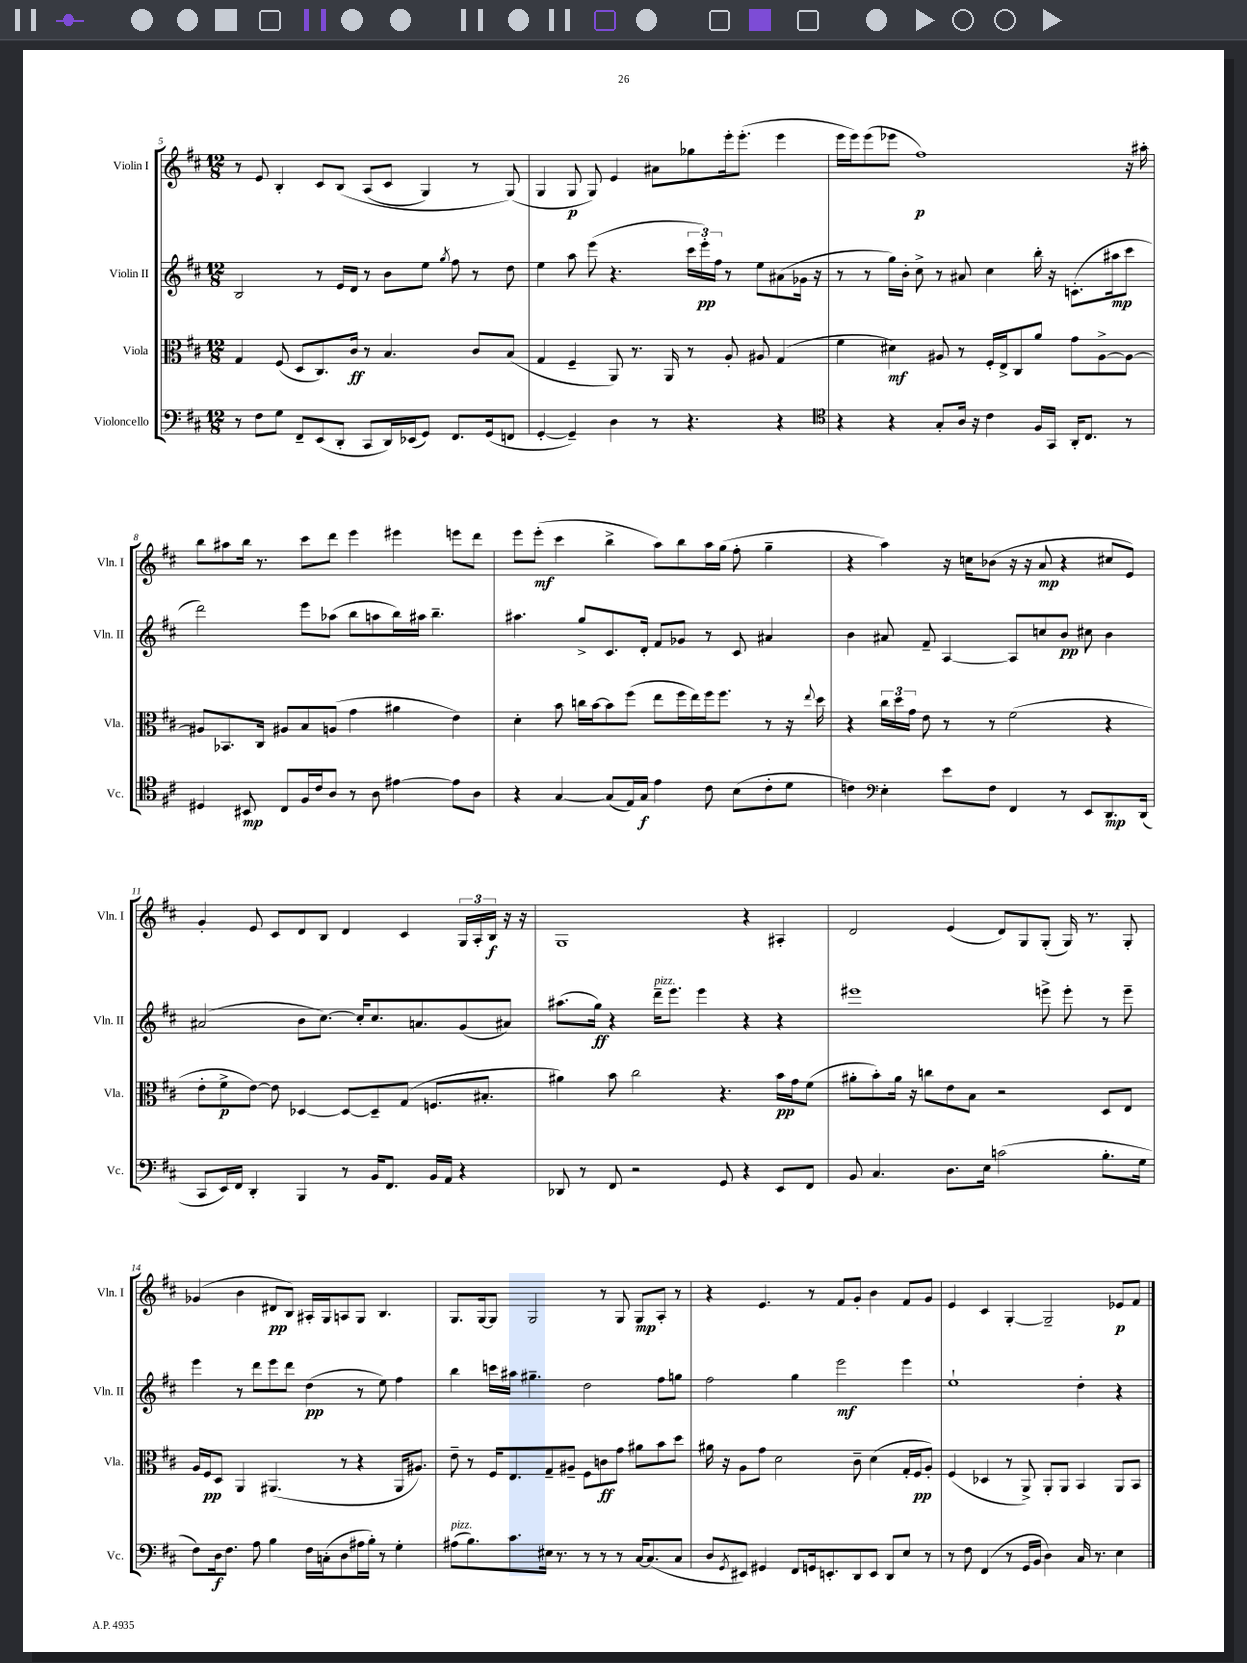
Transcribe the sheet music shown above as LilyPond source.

<<
\new StaffGroup <<
\new Staff = "s0" \with { instrumentName = "Violin I" shortInstrumentName = "Vln. I" } {
    \clef treble \key d \major \numericTimeSignature \time 12/8
    r8 e'8 b4-. cis'8 b8\( a8( cis'8 g4) r8 g8(\) |
    g4 g8\p g8) e'4 ais'8 ges''8 e'''16-. e'''8.-.( e'''4 |
    e'''16 e'''16) e'''8( ees'''8 fis''1\p) r16 ais''16-. |
    b''8 ais''8 b''16 r8. cis'''8 d'''8 e'''4 eis'''4 e'''8 d'''8 |
    e'''8 e'''8-.\mf( cis'''4 b''4-> a''8) b''8 a''16 g''16( fis''8-. g''4-- |
    r4 a''4) r16 c''16 bes'8( r16 r16 a'8\mp r4 cis''8 e'8) |
    g'4-. e'8 cis'8 d'8 b8 d'4 cis'4 \tuplet 3/2 { g16 a16-. b16\f } r16 r16 |
    g1 r4 ais4-. |
    d'2 e'4( d'8) g8 g8-.( g16) r8. g8-. |
    ges'4( b'4 dis'8\pp b8) ais16-. g16 a8 g8 b4. |
    g8. g16~ g8 g2 r8 g8 g8\mp a8-. r8 |
    r4 e'4. r8 fis'8 g'8-. b'4 fis'8 g'8 |
    e'4 cis'4 g4~-. g2-- ees'8\p fis'8 \bar "|." |
}
\new Staff = "s1" \with { instrumentName = "Violin II" shortInstrumentName = "Vln. II" } {
    \clef treble \key d \major \numericTimeSignature \time 12/8
    b2 r8 e'16 d'16 r8 b'8 e''8 \acciaccatura { g''8 } fis''8 r8 d''8 |
    e''4 a''8 e'''8( r4. \tuplet 3/2 { cis'''16 e'''16-.\pp) fis''16 } r8 e''8 ais'8( ges'16 r16 |
    r8 r8 g''16) b'16-. cis''8-> r8 ais'8 cis''4 b''16-. r16 c'8.-.( ais''16\mp cis'''8 |
    d'''2) e'''8 aes''8( b''8 a''8 b''16) ais''16 b''4.-- |
    ais''4. g''8-> cis'8. d'16-. fis'8 ges'8 r8 cis'8 ais'4 |
    b'4 ais'8 fis'8-- a4~ a8 c''8 b'8\pp cis''8 b'4 |
    ais'2( b'8 cis''8.~) cis''16-. cis''8. a'8. g'8( ais'8) |
    ais''8.( g''16\ff) r4 d'''16--^\markup { \italic "pizz." } e'''8. e'''4 r4 r4 |
    eis'''1 e'''8-> e'''8-. r8 e'''8-- |
    e'''4 r8 d'''8 e'''8 d'''8 d''4\pp( r8 e''8) fis''4 |
    b''4 c'''16 ais''16 gis''4.-- d''2 fis''8 g''8 |
    fis''2 g''4 e'''2\mf e'''4 |
    e''1-! d''4-. r4 \bar "|." |
}
\new Staff = "s2" \with { instrumentName = "Viola" shortInstrumentName = "Vla." } {
    \clef alto \key d \major \numericTimeSignature \time 12/8
    g4 fis8( d8 cis8.) cis'16\ff r8 b4. cis'8 b8( |
    g4 fis4-- a,8) r8. a,16 r8 a8-. ais8 g4( |
    fis'4 dis'4\mf) ais8 r8 fis16-. e16-> cis8 a'8 g'8 ais8~-> ais8~ |
    ais8 bes,8. cis16 ais8 b8 a8( g'4 ais'4 e'4) |
    d'4-. b'8 c''16 b'16~ b'8 fis''8( e''8 fis''16 e''16) fis''16 fis''8. r8 r16 \appoggiatura { e''8 } d''16 |
    r4 \tuplet 3/2 { cis''16 d''16 g'16 } e'8 r8 r8 fis'2( r4 |
    e'8-. fis'8->\p e'8~) e'8 des4~ des8~ des8-- g8( f8. bis8.-. |
    ais'4) b'8 cis''2 r4. b'16\pp g'16 fis'8( |
    ais'8-. b'8-.) ais'16 r16 c''8 e'8 b8 r2 d8 e8 |
    a16 fis16\pp d8 a,4 ais,4.( r8 r4 ais,16 ais8.) |
    e'8-- r8 fis16 e8. g8-- ais8-- fis8 c'8\ff g'8 ais'8 b'8 d''8 |
    ais'16 r16 a8 g'8 d'2 cis'8-- d'4( g16-. fis16\pp a8-.) |
    fis4( des4 r8 a,8->) a,8-. a,8 b,4 a,8 b,8 \bar "|." |
}
\new Staff = "s3" \with { instrumentName = "Violoncello" shortInstrumentName = "Vc." } {
    \clef bass \key d \major \numericTimeSignature \time 12/8
    r8 fis8 g8 fis,8-- e,8( d,8-. cis,8 d,16) ees,16( g,8) fis,8. g,16( f,8 |
    g,4~-. g,4--) d4 r8 r4. r4 |
    \clef tenor r4 r4 g8-. a16 r16 cis'4 fis16 g,16 a,16-. cis8. r8 |
    dis4 bis,8\mp cis8 fis16 cis'16 a8 r8 a8 eis'4~ eis'8 a8 |
    r4 g4~ g8( e16) g16\f e'4 cis'8 b8( cis'8-. d'8 |
    c'4) \clef bass e4-. e'8 fis8 fis,4 r8 e,8 d,8.\mp d,16( |
    cis,8 e,16) fis,16 d,4-. b,,4 r8 b,16 fis,8. b,16 a,16 r4 |
    des,8 r8 fis,8 r2 g,8 r4 e,8 fis,8 |
    b,8 cis4. d8. e16 c'2( b8.-. g16 |
    fis8) d16\f fis8. a8 b4 fis16 c16-.( d8 ais16 b16-.) r8 g4-. |
    ais8^\markup { \italic "pizz." }( b8.) cis'8. eis16 r8. r8 r8 r8 cis16~ cis8.( cis8 |
    d8 \acciaccatura { g,8 } eis,8) gis,4 fis,8 g,16 e,8.-. d,8 e,8 d,8 e8 r8 |
    r8 fis8 fis,4( r8 g,16 b,16 d4) cis16 r8. e4 \bar "|." |
}
>>
>>
\layout { \context { \Score currentBarNumber = #5 } }
